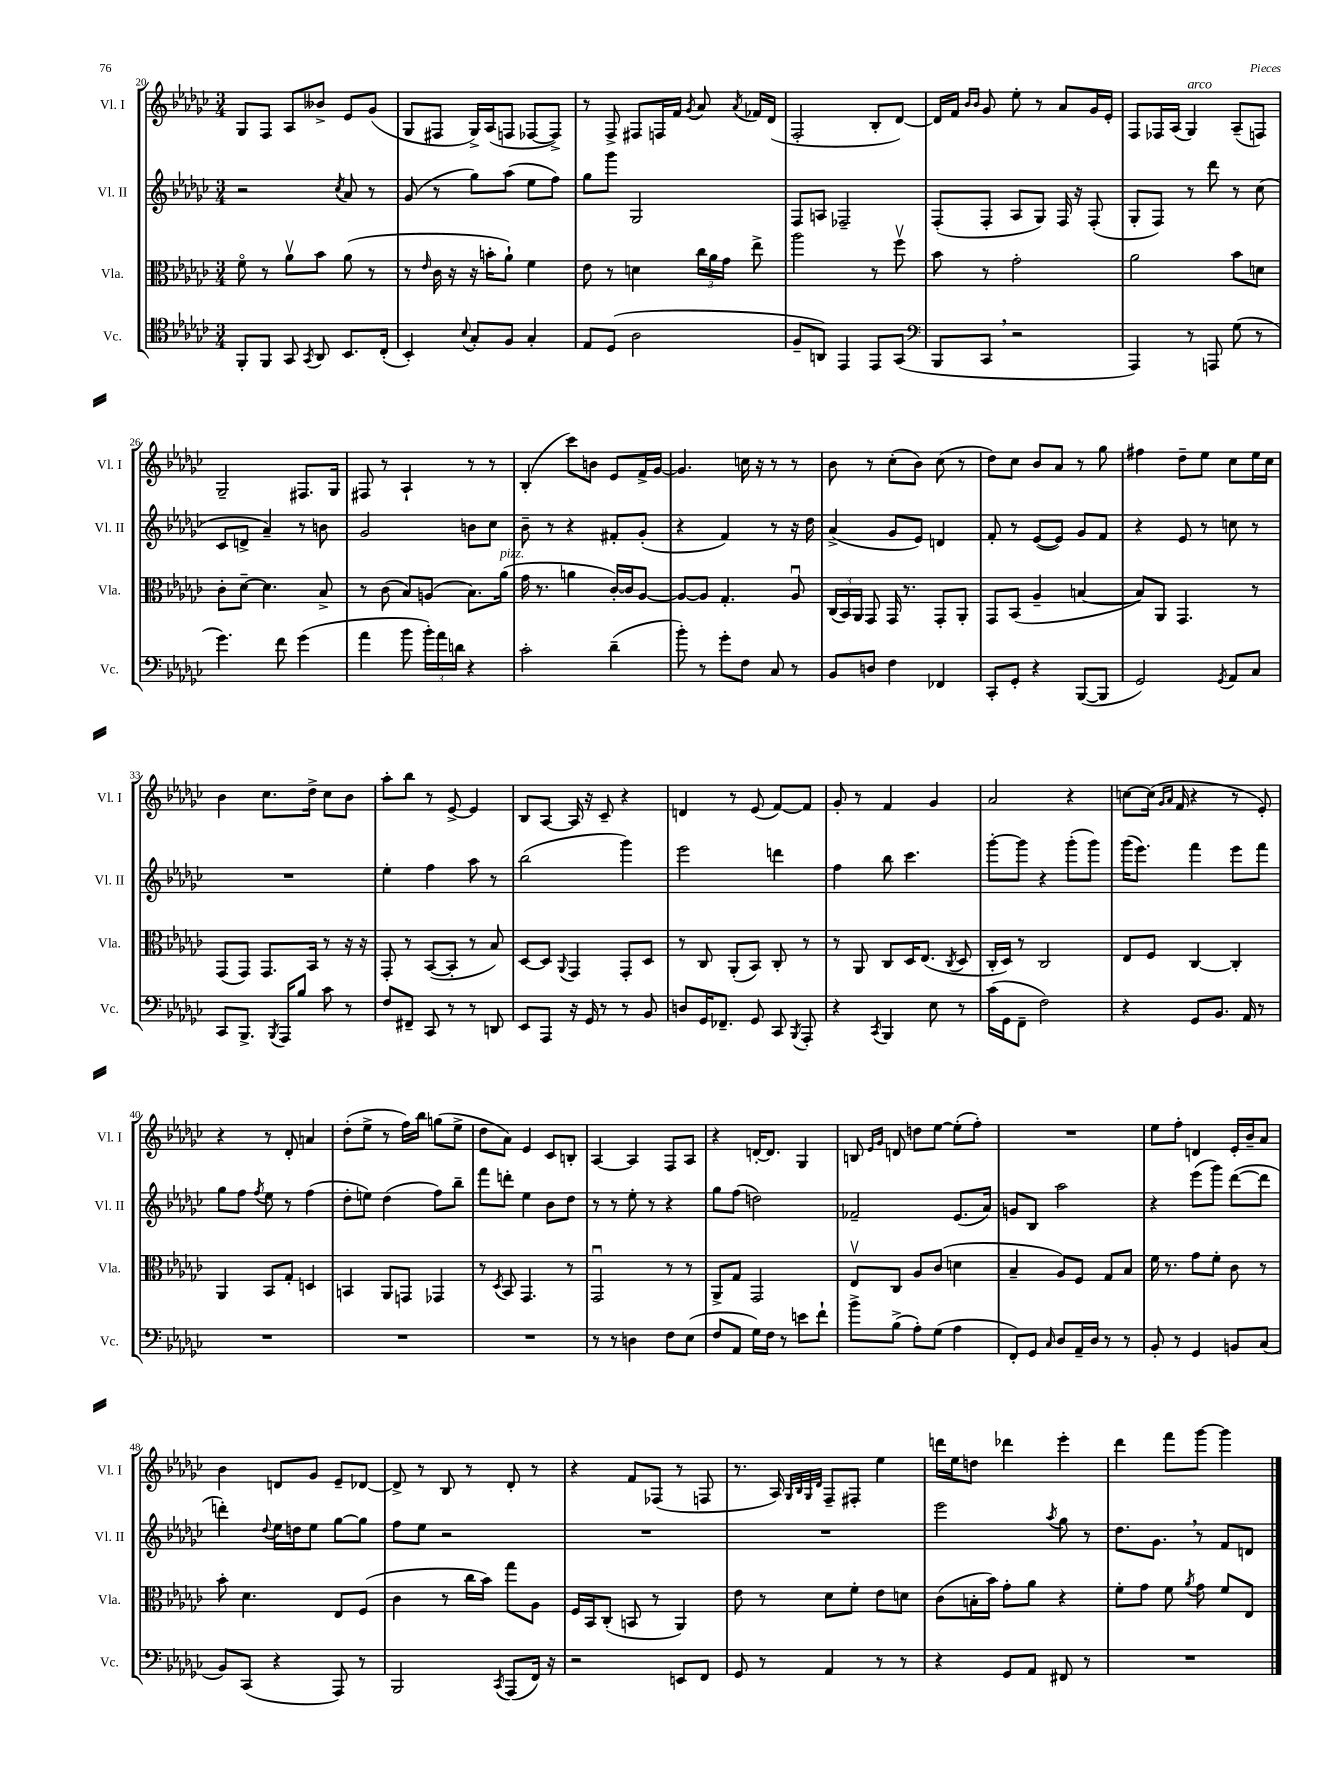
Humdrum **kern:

**kern	**kern	**kern	**kern
*staff4	*staff3	*staff2	*staff1
*clefC4	*clefC3	*clefG2	*clefG2
*k[b-e-a-d-g-c-]	*k[b-e-a-d-g-c-]	*k[b-e-a-d-g-c-]	*k[b-e-a-d-g-c-]
*M3/4	*M3/4	*M3/4	*M3/4
8FF'/L	8fo\	2r	8G-/L
8FF/J	8r	.	8F/J
8GG-/	8a-v\L	.	8A-/L
8qGG-/	.	.	.
8AA-/	8b-\J	.	8b--^/J
.	.	8qcc-/	.
8.BB-/L	(8a-\	8a-/	8e-/L
.	8r	8r	(8g-/J
(16C-'/Jk	.	.	.
=	=	=	=
4BB-'/)	8r	(8g-/	8G-/L
.	16qqe-/	.	.
.	16c-\	8r	8F#/J
.	16r	.	.
8qqB-/	.	.	.
8G-'/L	16r	8gg-\L)	16G-^/LL)
.	16b'\LK	.	(16A-/J
8F/J	8a-`\J)	(8aa-\J	8F/J
4G-'/	4f\	8ee-\L	[8F-/L
.	.	8ff\J)	8F-^/]J)
=	=	=	=
8E-/L	8e-\	8gg-\L	8r
(8D-/J	8r	8ggg-\J	8F^/
2A-\	4d\	2G-/	8F#/L
.	.	.	16F/L
.	.	.	16f/JJ
.	.	.	8qg-/
.	24cc-\LL	.	8a-/
.	24a-\	.	.
.	24g-\JJ	.	.
.	.	.	8qa-/
.	8ee-^\	.	16f-/LL
.	.	.	(16d-/JJ
=	=	=	=
8F~/L	2aa-\	8F/L	2F'/
8AA/J)	.	8A/J	.
4EE-/	.	2F-~/	.
8EE-/L	8r	.	8B-'/L
(8GG-/J	8ffv\	.	[8d-/J)
=	=	=	=
*clefF4	*	*	*
8BBB-/L	8b-\	(8F'/L	16d-/]LL
.	.	.	16f/JJ
.	.	.	16qqb-/LL
.	.	.	16qqb-/JJ
8CC-/J	8r	8F'/J	8g-/
2r	2g-'\	8A-/L	8ee-'\
.	.	8G-/J)	8r
.	.	16F/	8a-/L
.	.	16r	.
.	.	(8F'/	16g-/L
.	.	.	16e-'/JJ
=	=	=	=
4AAA-/)	2a-\	8G-'/L	8F/L
.	.	8F/J)	16F-/L
.	.	.	(16A-/JJ
8r	.	8r	4G-/)
8AAA/	.	8ddd-\	.
(8G-\	8b-\L	8r	(8A-~/L
8r	8d\J	(8cc-\	8F/J)
=	=	=	=
4.g-\)	8c-'\L	8c-/L	2G-~/
.	[8d-~\J	8d^/J	.
.	4.d-\]	4a-~/)	.
8f\	.	.	.
(4g-\	.	8r	8.F#/L
.	8B-^/	8b\	.
.	.	.	16G-/Jk
=	=	=	=
4a-\	8r	2g-/	8F#/
.	(8c-\	.	8r
8b-\	8B-/L)	.	4A-`/
24b-'\LL)	(8A/J	.	.
24a-\	.	.	.
24d\JJ	.	.	.
4r	8.B-\L)	8b\L	8r
.	.	8cc-\J	8r
.	(16a-\Jk	.	.
=	=	=	=
2c-'\	16g-\	8b-~\	(4B-'/
.	8.r	.	.
.	.	8r	.
.	4a\	4r	8ccc-\L)
.	.	.	8b\J
(4d-~\	[16c-'/LL)	8f#'/L	8e-/L
.	16c-/]J	.	.
.	[8A-/J	(8g-'/J	16f^/L
.	.	.	[16g-/JJ
=	=	=	=
8b-'\)	8A-/_L	4r	4.g-/]
8r	8A-/]J	.	.
8g-'\L	4.G-'/	4f/)	.
8F\J	.	.	16cc\
.	.	.	16r
8C-/	.	8r	8r
8r	8A-u/	16r	8r
.	.	16dd-\	.
=	=	=	=
8BB-/L	(24C-/LL	(4a-^/	8b-\
.	24BB-/)	.	.
.	24AA-/JJ	.	.
8D/J	8GG-/	.	8r
4F\	16GG-/	8g-/L	(8cc-'\L
.	8.r	.	.
.	.	8e-/J)	8b-\J)
4FF-/	8GG-'/L	4d/	(8cc-\
.	8AA-'/J	.	8r
=	=	=	=
8CC-'/L	8GG-/L	8f'/	8dd-\L)
8GG-'/J	(8BB-/J	8r	8cc-\J
4r	4A-~/	([8e-/L	8b-/L
.	.	8e-/]J)	8a-/J
([8BBB-/L	[4B/	8g-/L	8r
8BBB-/]J	.	8f/J	8gg-\
=	=	=	=
2GG-/)	8B/]L)	4r	4ff#\
.	8AA-/J	.	.
.	4.GG-/	8e-/	8dd-~\L
.	.	8r	8ee-\J
8qGG-/	.	.	.
8AA-/L	.	8cc\	8cc-\L
8C-/J	8r	8r	16ee-\L
.	.	.	16cc-\JJ
=	=	=	=
8CC-/L	(8GG-/L	2.r	4b-\
8.BBB-^/J	8GG-/J)	.	.
.	8.GG-/L	.	8.cc-\L
8qBBB-/	.	.	.
16AAA-/LK	.	.	.
8B-/J	.	.	.
.	16BB-/Jk	.	16dd-^\Jk
8c-\	8r	.	8cc-\L
8r	16r	.	8b-\J
.	16r	.	.
=	=	=	=
8F/L	8GG-'/	4ee-'\	8aa-'\L
8FF#~/J	8r	.	8bb-\J
8CC-/	([8BB-/L	4ff\	8r
8r	8BB-'/]J	.	[8e-^/
8r	8r	8aa-\	4e-/]
8DD/	8B-/)	8r	.
=	=	=	=
8EE-/L	[8D-/L	(2bb-\	8B-/L
8AAA-/J	8D-/]J	.	[8A-/J
.	8qqAA-/	.	.
16r	4GG-/	.	16A-/]
16GG-/	.	.	16r
8r	.	.	8c-~/
8r	8GG-'/L	4ggg-\)	4r
8BB-/	8D-/J	.	.
=	=	=	=
8D/L	8r	2eee-\	4d/
16GG-/K	8C-/	.	.
8.FF-~/J	.	.	.
.	(8AA-'/L	.	8r
8GG-/	8BB-/J)	.	(8e-/
8CC-/	8C-'/	4ddd\	[8f/L)
8qBBB-/	.	.	.
8AAA-'/	8r	.	8f/]J
=	=	=	=
4r	8r	4ff\	8g-'/
.	8AA-/	.	8r
8qCC-/	.	.	.
4BBB-/	8C-/L	8bb-\	4f/
.	16D-/K	4.ccc-\	.
.	(8.E-/J	.	.
8E-\	.	.	4g-/
.	8qC-/	.	.
8r	8D-/	.	.
=	=	=	=
(16c-\LL	16C-'/LL	[8ggg-'\L	2a-/
16GG-\J	16D-/JJ)	.	.
8FF~\J	8r	8ggg-\]J	.
2F\)	2C-/	4r	.
.	.	(8ggg-'\L	4r
.	.	8ggg-\J)	.
=	=	=	=
4r	8E-/L	(16ggg-\LK	[8cc\L
.	.	8.eee-\J)	.
.	8F/J	.	(16cc\]Jk
.	.	.	16qqg-/LL
.	.	.	16qqa-/JJ
.	.	.	16f/
8GG-/L	[4C-/	4fff\	4r
8.BB-/J	.	.	.
.	4C-'/]	8eee-\L	8r
16AA-/	.	.	.
8r	.	8fff\J	8e-'/)
=	=	=	=
2.r	4AA-/	8gg-\L	4r
.	.	8ff\J	.
.	.	8qff/	.
.	8BB-/L	8ee-\	8r
.	8G-'/J	8r	8d-'/
.	4D/	(4ff\	4a/
=	=	=	=
2.r	4BB/	8dd-'\L	(8dd-'\L
.	.	8ee\J)	8ee-^\J
.	8AA-/L	(4dd-\	8r
.	8GG/J	.	16ff\LL)
.	.	.	16bb-\JJ
.	4GG-/	8ff\L)	(8gg\L
.	.	8bb-~\J	8ee-^\J
=	=	=	=
2.r	8r	8fff\L	8dd-\L
.	8qD-/	.	.
.	8BB-/	8ddd'\J	8a-\J)
.	4.GG-/	4ee-\	4e-/
.	.	8b-\L	8c-/L
.	8r	8dd-\J	8B'/J
=	=	=	=
8r	2GG-u/	8r	[4A-/
8r	.	8r	.
4D\	.	8ee-'\	4A-/]
.	.	8r	.
8F\L	8r	4r	8F/L
(8E-\J	8r	.	8A-/J
=	=	=	=
8F/L	8AA-^/L	8gg-\L	4r
8AA-/J	8G-/J	(8ff\J	.
16G-\LL)	2GG-/	2dd\)	[16d'/LK
16F\JJ	.	.	8.d/]J
8r	.	.	.
8e\L	.	.	4G-/
8f`\J	.	.	.
=	=	=	=
8b-^\L	8E-v/L	2f-~/	8B/
.	.	.	16qqe-/LL
.	.	.	16qqg-/JJ
(8B-^\J	8C-/J	.	8d/
8A-'\L)	8A-/L	.	8dd\L
(8G-\J	(8c-/J	.	[8ee-\J
4A-\	4d\	(8.e-/L	(8ee-'\]L
.	.	.	8ff'\J)
.	.	16a-/Jk)	.
=	=	=	=
8FF'/L)	4B-~/	8g/L	2.r
8GG-/J	.	8B-/J	.
16qqC-/	.	.	.
8D-/L	8A-/L)	2aa-\	.
16AA-~/L	8F/J	.	.
16D-/JJ	.	.	.
8r	8G-/L	.	.
8r	8B-/J	.	.
=	=	=	=
8BB-'/	16f\	4r	8ee-\L
.	8.r	.	.
8r	.	.	8ff'\J
4GG-/	8g-\L	(8eee-\L	4d/
.	8f'\J	8ggg-\J)	.
8BB/L	8c-\	([8ddd-\L	16e-'/LL
.	.	.	16b-~/J
(8C-/J	8r	8ddd-\]J	8a-/J
=	=	=	=
8BB-/L)	8b-'\	4ddd'\)	4b-\
(8CC-/J	4.d-\	.	.
.	.	8qqdd-/	.
4r	.	16ee-\LL	8d/L
.	.	16dd\J	.
.	.	8ee-\J	8g-/J
8AAA-/)	8E-/L	[8gg-\L	8e-~/L
8r	(8F/J	8gg-\]J	[8d-/J
=	=	=	=
2BBB-/	4c-\	8ff\L	8d-^/]
.	.	8ee-\J	8r
.	8r	2r	8B-/
.	16cc-\LL	.	8r
.	16b-\JJ)	.	.
8qCC-/	.	.	.
(8AAA-/L	8gg-\L	.	8d-'/
16FF/Jk)	8A-\J	.	8r
16r	.	.	.
=	=	=	=
2r	16F/LL	2.r	4r
.	16BB-/J	.	.
.	(8C-'/J	.	.
.	8BB/	.	8f/L
.	8r	.	(8F-/J
8EE/L	4AA-/)	.	8r
8FF/J	.	.	8F/
=	=	=	=
8GG-/	8e-\	2.r	8.r
8r	8r	.	.
.	.	.	16A-/)
.	.	.	32qqG-/LLL
.	.	.	32qqB-/
.	.	.	32qqG-/
.	.	.	32qqd-/JJJ
4AA-/	8d-\L	.	8F~/L
.	8f'\J	.	8F#'/J
8r	8e-\L	.	4ee-\
8r	8d\J	.	.
=	=	=	=
4r	(8c-\L	2eee-\	16ddd\LL
.	.	.	16ee-\J
.	16B'\L	.	8dd\J
.	16b-\JJ)	.	.
8GG-/L	8g-'\L	.	4ddd-\
8AA-/J	8a-\J	.	.
.	.	8qaa-/	.
8FF#/	4r	8gg-\	4eee-'\
8r	.	8r	.
=	=	=	=
2.r	8f'\L	8.dd-\L	4ddd-\
.	8g-\J	.	.
.	.	8.g-\J	.
.	8f\	.	8fff\L
.	8qa-/	.	.
.	8g-\	8r	[8ggg-\J
.	8f/L	8f/L	4ggg-\]
.	8E-/J	8d/J	.
==	==	==	==
*-	*-	*-	*-
